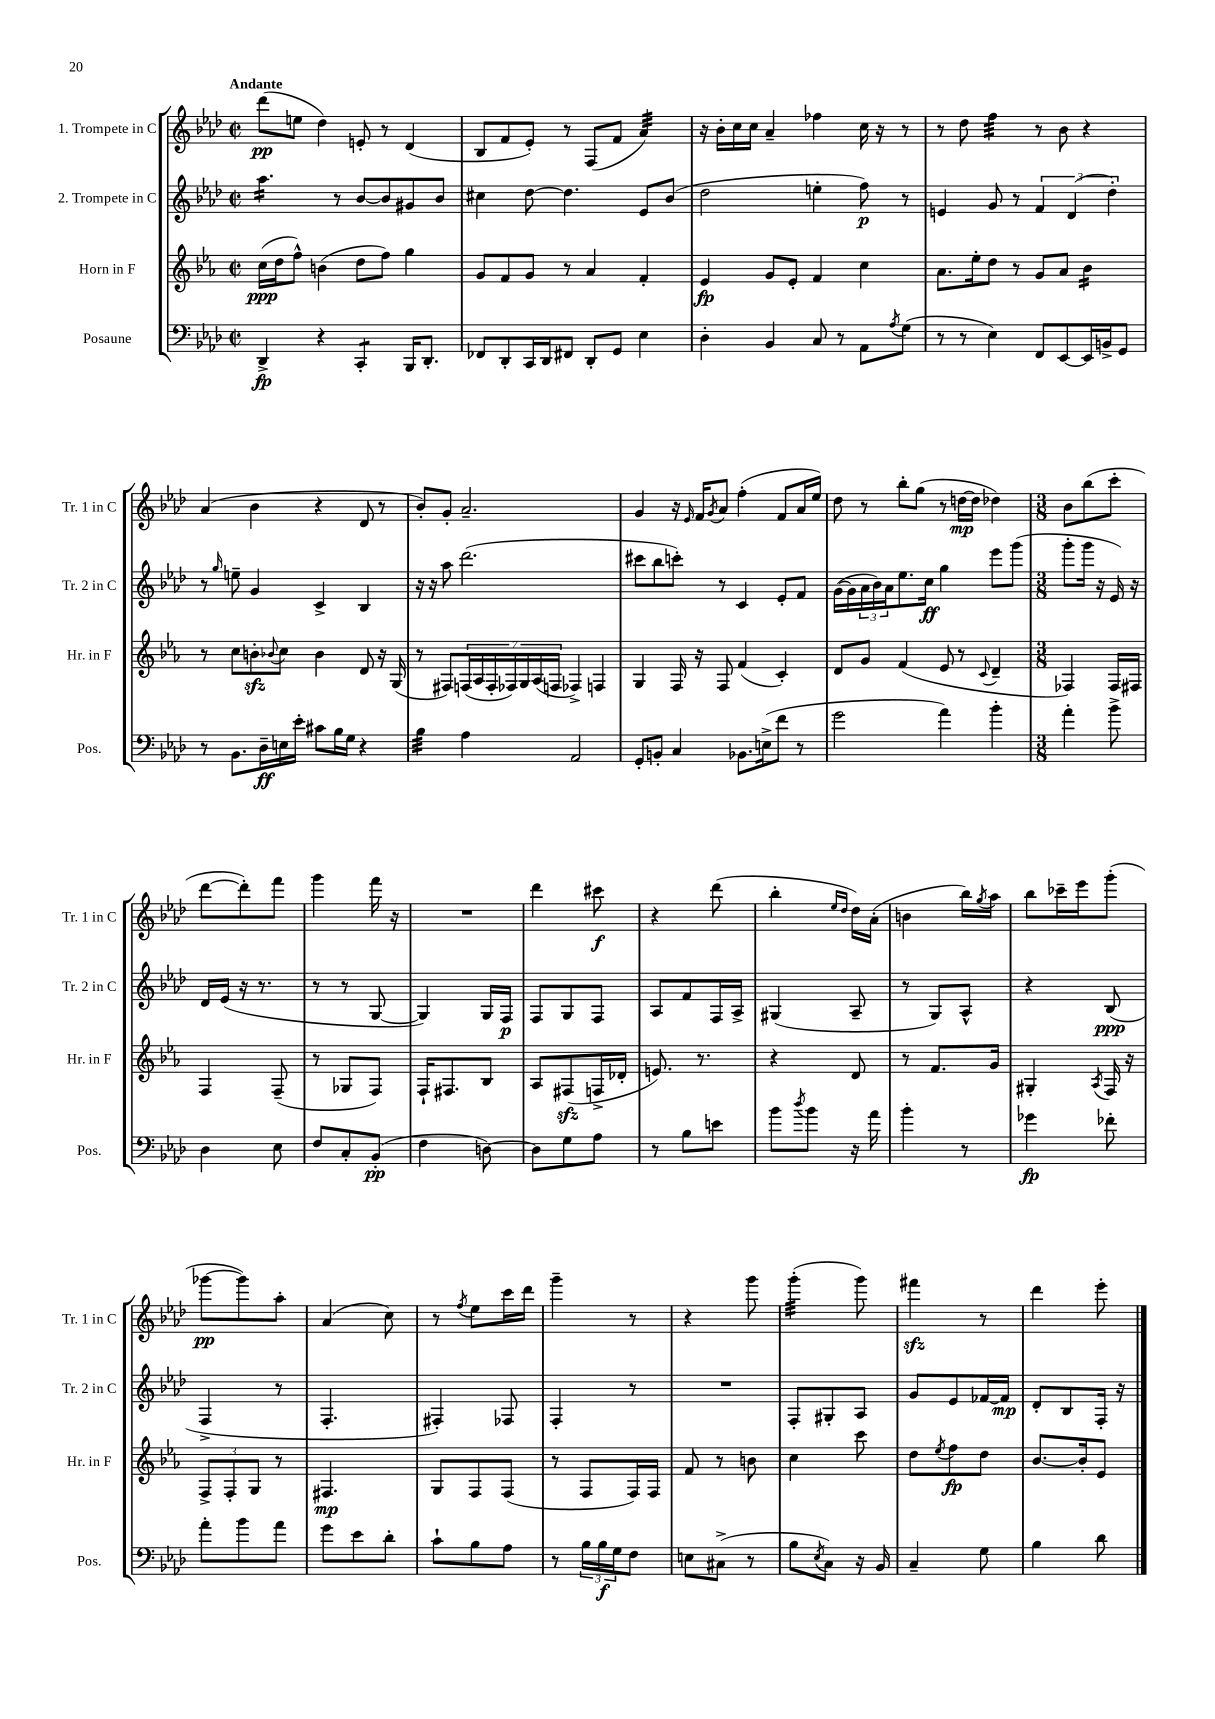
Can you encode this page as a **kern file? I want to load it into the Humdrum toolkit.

**kern	**kern	**kern	**kern
*staff4	*staff3	*staff2	*staff1
*clefF4	*clefG2	*clefG2	*clefG2
*k[b-e-a-d-]	*k[b-e-a-]	*k[b-e-a-d-]	*k[b-e-a-d-]
*M2/2	*M2/2	*M2/2	*M2/2
*met(c|)	*met(c|)	*met(c|)	*met(c|)
4DD-^	(16cc	4.aa-	(8ddd-
.	16dd	.	.
.	8ff^^)	.	8ee
4r	(4b	.	4dd-)
.	.	8r	.
4CC'	8dd	[8b-	8e'
.	8ff)	8b-]	8r
16BBB-	4gg	8g#	(4d-
8.DD-'	.	.	.
.	.	8b-	.
=	=	=	=
8FF-	8g	4cc#	8B-
8DD-'	8f	.	8f
16CC	8g	[8dd-	8e-')
16DD-	.	.	.
8FF#	8r	4.dd-]	8r
8DD-'	4a-	.	(8F
8GG	.	.	8f
4E-	4f'	8e-	4a-)
.	.	(8b-	.
=	=	=	=
4D-'	4e-	2dd-	16r
.	.	.	16b-'
.	.	.	16cc
.	.	.	16cc
4BB-	8g	.	4a-~
.	8e-'	.	.
8C	4f	4ee'	4ff-
8r	.	.	.
8AA-	4cc	8ff)	16cc
.	.	.	16r
8qA-	.	.	.
(8G	.	8r	8r
=	=	=	=
8r	8.a-	4e	8r
8r	.	.	8dd-
.	16ee-'	.	.
4E-)	8dd	8g	4ff
.	8r	8r	.
8FF	8g	6f	8r
[8EE-	8a-	.	8b-
.	.	(6d-	.
16EE-]	4b-	.	4r
16BB^	.	.	.
.	.	6dd-')	.
8GG	.	.	.
=	=	=	=
8r	8r	8r	(4a-
.	.	16qqgg	.
8.BB-	8cc	8ee~	.
.	8b'	4g	4b-
16D-~	.	.	.
.	8qqb-	.	.
16E	8cc	.	.
16e-'	.	.	.
8c#	4b-	4c^	4r
16B-	.	.	.
16G	.	.	.
4r	8d	4B-	8d-
.	16r	.	8r
.	(16G	.	.
=	=	=	=
4B-	8r	16r	8b-')
.	.	16r	.
.	8F#)	8aa-	8g'
4A-	(28F	(2.ddd-	2.a-~
.	28A-	.	.
.	28F'	.	.
.	28F-)	.	.
.	28G	.	.
.	(28A-	.	.
.	28F	.	.
2AA-	4F-^)	.	.
.	4F	.	.
=	=	=	=
8GG'	4G	8ccc#	4g
8BB'	.	8bb-	.
4C	16F	8ccc')	16r
.	.	.	16qqe-
.	16r	.	16f
.	.	.	8qg
.	8F	8r	8a-
8.BB-	(4f	4c	(4ff'
(16E^	.	.	.
8f	4c')	8e-'	8f
8r	.	8f	16a-
.	.	.	16ee-)
=	=	=	=
2g	8d	([16g	8dd-
.	.	16g]	.
.	8g	24a-	8r
.	.	24b-)	.
.	.	24a-	.
.	(4f	8.ee-	8bb-'
.	.	.	(8gg
.	.	16cc	.
4a-)	8e-	4gg	8r
.	8r	.	[16dd
.	.	.	16dd]
.	8qqc	.	.
4b-'	4d~	8eee-	4dd-)
.	.	(8ggg	.
=	=	=	=
*M3/8	*M3/8	*M3/8	*M3/8
4a-'	4F-)	8ggg'	8b-
.	.	16ggg	(8bb-
.	.	16r	.
8b-^	16F-	16e-)	8ccc'
.	16F#	16r	.
=	=	=	=
4D-	4F	16d-	[8ddd-
.	.	(16e-	.
.	.	16r	8ddd-'])
.	.	8.r	.
8E-	(8F~	.	8fff
=	=	=	=
8F	8r	8r	4ggg
8C'	8G-	8r	.
(8BB-'	8F)	[8G	16fff
.	.	.	16r
=	=	=	=
4F	16F`	4G])	4.r
.	8.F#	.	.
[8D)	8B-	16G	.
.	.	16F	.
=	=	=	=
8D]	8A-	8F	4ddd-
8G	(8F#	8G	.
8A-	16F^	8F	8ccc#
.	16d-'	.	.
=	=	=	=
8r	8.e)	8A-	4r
8B-	.	8f	.
.	8.r	.	.
8e	.	16F	(8ddd-
.	.	16A-^	.
=	=	=	=
8b-	4r	(4G#	4bb-'
8qdd-	.	.	.
8b-	.	.	.
.	.	.	16qqee-
.	.	.	16qqdd-
16r	8d	8A-~	16dd-)
16a-	.	.	(16a-'
=	=	=	=
4b-'	8r	8r	4b
.	8.f	8G)	.
8r	.	8A-^^	16bb-)
.	.	.	8qgg
.	16g	.	16aa-
=	=	=	=
4g-	4G#'	4r	8bb-
.	.	.	16ccc-~
.	.	.	16eee-
.	8qA-	.	.
8f-'	16F	(8B-	(8ggg'
.	16r	.	.
=	=	=	=
8a-'	12F^	4F^	[8ggg-
.	12F'	.	.
8b-	.	.	8ggg-])
.	12G	.	.
8a-	8r	8r	8aa-'
=	=	=	=
8g	4.F#	4.F'	(4a-
8e-	.	.	.
8d-'	.	.	8cc)
=	=	=	=
8c`	8G	4F#')	8r
.	.	.	8qff
8B-	8F	.	8ee-
8A-	(8F	8F-	16ccc
.	.	.	16ddd-
=	=	=	=
8r	8r	4F'	4ggg~
24B-	8F	.	.
24B-	.	.	.
24G	.	.	.
8F	16F)	8r	8r
.	16F	.	.
=	=	=	=
8E	8f	4.r	4r
(8C#^	8r	.	.
8r	8b	.	8ggg
=	=	=	=
8B-	4cc	8F'	(4ggg'
8qE-	.	.	.
8C)	.	8G#'	.
16r	8ccc	8A-	8ggg)
16BB-	.	.	.
=	=	=	=
4C~	8dd	8g	4fff#
.	8qee-	.	.
.	8ff	8e-	.
8G	8dd	[16f-	8r
.	.	16f-]	.
=	=	=	=
4B-	[8.b-	8d-'	4ddd-
.	.	8B-	.
.	16b-']	.	.
8d-	8e-	16F'	8eee-'
.	.	16r	.
==	==	==	==
*-	*-	*-	*-
